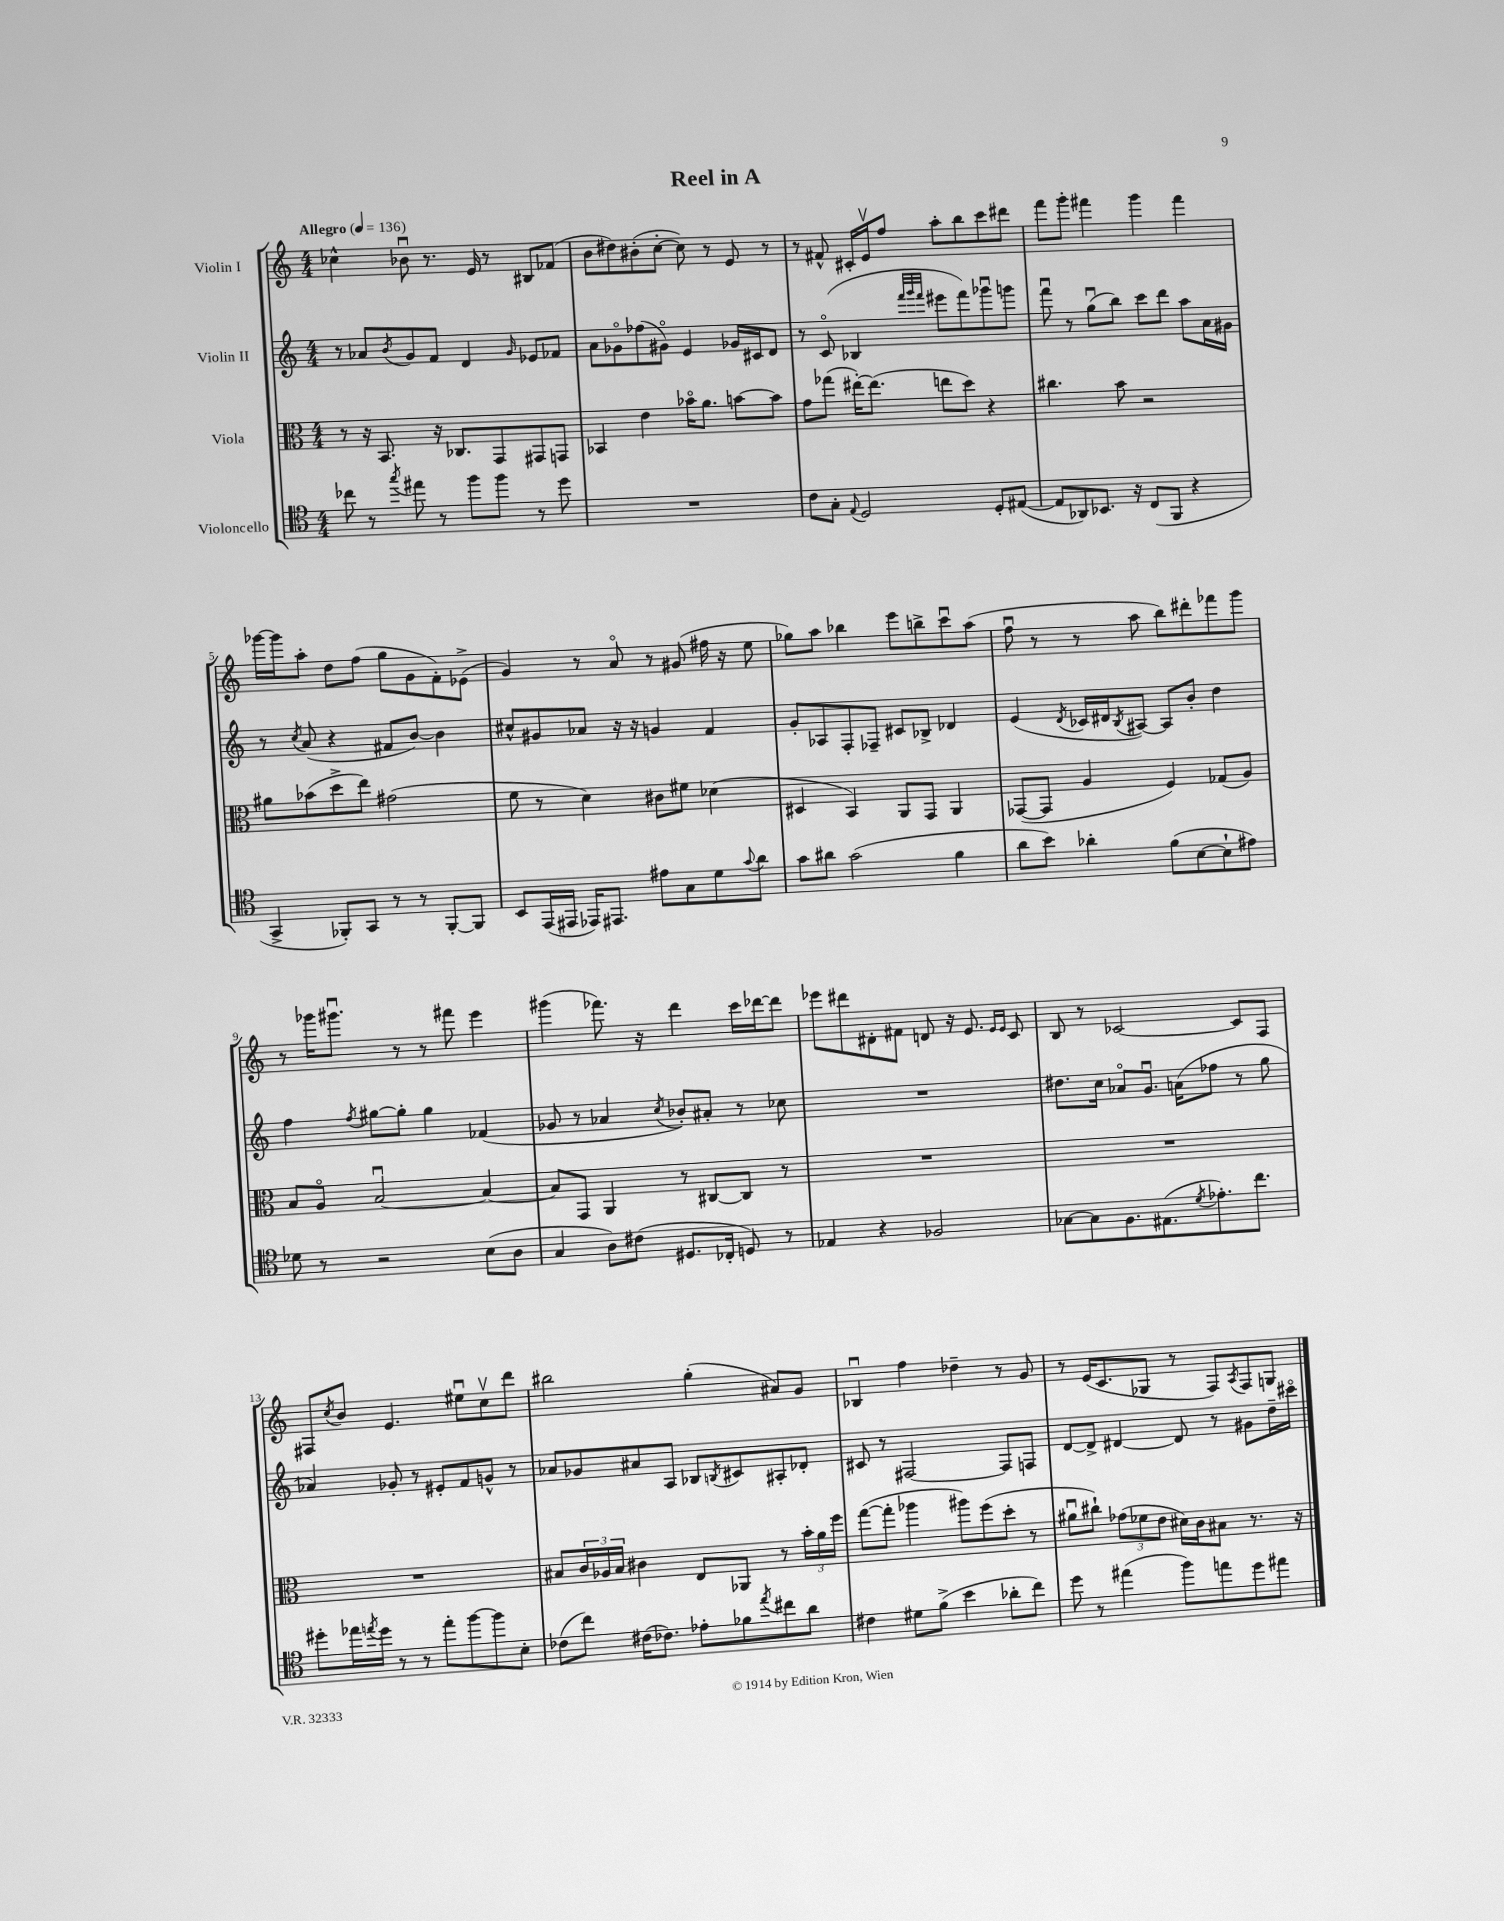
\header { title = "Reel in A" }
<<
\new StaffGroup <<
\new Staff = "s0" \with { instrumentName = "Violin I" } {
    \clef treble \key c \major \numericTimeSignature \time 4/4 \tempo "Allegro" 4 = 136
    ces''4-^ bes'8\downbow r8. e'16 r8 bis8 fes'8( |
    b'8 dis''8) bis'8-.( c''8~-. c''8) r8 e'8 r8 |
    r8 fis'8-^ cis'16-. e'16\upbow f''8 a''8-. b''8 c'''8 dis'''8 |
    f'''8 g'''8-. fis'''4 g'''4 fis'''4 |
    ges'''16~ ges'''16 a''8-. d''8 f''8( g''8 g'8 f'8-.) ees'8->( |
    g'4) r8 a'8\flageolet r8 gis'8( fis''16 r16 e''8 |
    ges''8) a''8 bes''4 e'''8 b''8-> c'''8\downbow a''8( |
    f''8\downbow r8 r8 a''8 b''8) dis'''8-. fes'''8 g'''8 |
    r8 ges'''16 gis'''8.\downbow r8 r8 fis'''8 e'''4 |
    gis'''4( fes'''8.) r16 d'''4 c'''16 des'''16~ des'''8 |
    ees'''8 dis'''8 dis'8-. fis'8 d'8 r16 e'8. \grace { e'16 e'16 } c'8 |
    b8 r8 ces'2~ ces'8 f8 |
    fis8 \acciaccatura { c''8 } b'8 e'4. eis''8\downbow c''8\upbow d'''8 |
    bis''2 g''4-.( ais'8) g'8 |
    bes4\downbow f''4 des''4-- r8 g'8 |
    r8 e'16( c'8. ges8 r8 f8) \acciaccatura { a8 } f8 g8 \bar "|." |
}
\new Staff = "s1" \with { instrumentName = "Violin II" } {
    \clef treble \key c \major \numericTimeSignature \time 4/4
    r8 aes'8 \acciaccatura { b'8 } g'8 f'8 d'4 \grace { g'16 } ees'8 fes'8 |
    a'8 ges'8\flageolet fes''8( gis'8\flageolet) e'4 ges'16 cis'16 d'8 |
    r8 c'8\flageolet( bes4 \grace { f'''32 g'''32 f'''32 } eis'''8 f'''8) ges'''8\downbow g'''8 |
    f'''8\downbow r8 g''8\downbow( b''8) c'''8 d'''8 a''8 a'16 gis'16 |
    r8 \acciaccatura { c''8 } a'8( r4 fis'8 b'8~) b'4 |
    cis''8-^ gis'8 aes'8 r16 r16 g'4 f'4 |
    g'8-. aes8 f8-. fes8-- cis'8 bes8-> des'4 |
    e'4( \acciaccatura { d'8 } ces'16 dis'16 \acciaccatura { b8 } ais8~) ais8 b'8-. d''4 |
    f''4 \acciaccatura { f''8 } gis''8~ gis''8-. gis''4 fes'4( |
    ges'8 r8 aes'4 \acciaccatura { c''8 } bes'8-.) ais'8-. r8 ces''8 |
    R1 |
    dis''8. c''16 aes'8\flageolet g'8.\downbow a'16( fes''8 r8 g''8 |
    aes'4) ges'8-. r8 eis'8-. f'8 g'8-^ r8 |
    aes'8 ges'8 ais'8 a8 bes8 \acciaccatura { b8 } cis'8 ais8-. des'8-. |
    cis'8 r8 fis2~ fis8 f8 |
    d'8~ d'8-> dis'4~ dis'8 r8 gis'8 d''16-- cis'''16\flageolet \bar "|." |
}
\new Staff = "s2" \with { instrumentName = "Viola" } {
    \clef alto \key c \major \numericTimeSignature \time 4/4
    r8 r16 b,8. r16 ces8. g,8 gis,8 g,8 |
    bes,4 e'4 bes'16\flageolet a'8. b'8~ b'8 |
    g'8 ges''8( eis''16~-.) eis''8.( e''8 d''8) r4 |
    cis''4. b'8 r2 |
    ais'8 bes'8( d''8-> e''8) gis'2( |
    f'8 r8 d'4) cis'8 fis'8 des'4( |
    dis4 b,4) a,8 g,8 a,4 |
    ges,8~( ges,8 a4 f4) ges8( a8) |
    b8 a8\flageolet b2~\downbow b4~ |
    b8 g,8 a,4 r8 cis8~ cis8 r8 |
    R1 |
    R1 |
    R1 |
    bis8 \tuplet 3/2 { c'16 aes16 bis16 } cis'4 e8 aes,8 r8 \tuplet 3/2 { b'16-. a'16 f''16 } |
    g''8~( g''8-. aes''4 ais''8) f''8( d''8-. r8 |
    ais'8\downbow cis''8-!) \tuplet 3/2 { ges'8( fes'8 e'8 } dis'16) c'16 bis8 r8. r16 \bar "|." |
}
\new Staff = "s3" \with { instrumentName = "Violoncello" } {
    \clef tenor \key c \major \numericTimeSignature \time 4/4
    ces''8 r8 \acciaccatura { g''8 } eis''8 r8 f''8 f''8 r8 d''8 |
    R1 |
    c'8 g8-. \appoggiatura { e8 } d2 d8-. eis8~( |
    eis8 aes,8) bes,8. r16 c8( f,8 r4 |
    g,4-> fes,8-.) g,8 r8 r8 fes,8~-. fes,8 |
    b,8 e,16( eis,16 ees,16) eis,8. eis'8 g8 d'8 \appoggiatura { g'8 } a'8 |
    g'8 ais'8 g'2( f'4 |
    a'8 b'8) aes'4-. f'8( b8~ b8-! eis'8) |
    des'8 r8 r2 b8( a8 |
    g4 a8) cis'8( dis8. ces16-. d8) r8 |
    ees4 r4 fes2 |
    ges8~ ges8 f8. eis8.( \acciaccatura { d'8 } ees'8.-.) c''8. |
    dis''8-. ees''16 \acciaccatura { e''8 } dis''16 r8 r8 e''8-. f''8~ f''8 b8-. |
    ces'8( c''8) cis'16( ces'8.) ees'8-. fes'8 \acciaccatura { e''8 } cis''8 a'8 |
    cis'4 dis'8 f'8->( b'4 aes'8-. c''8) |
    d''8 r8 eis''4( f''8) e''8 d''8 eis''8 \bar "|." |
}
>>
>>
